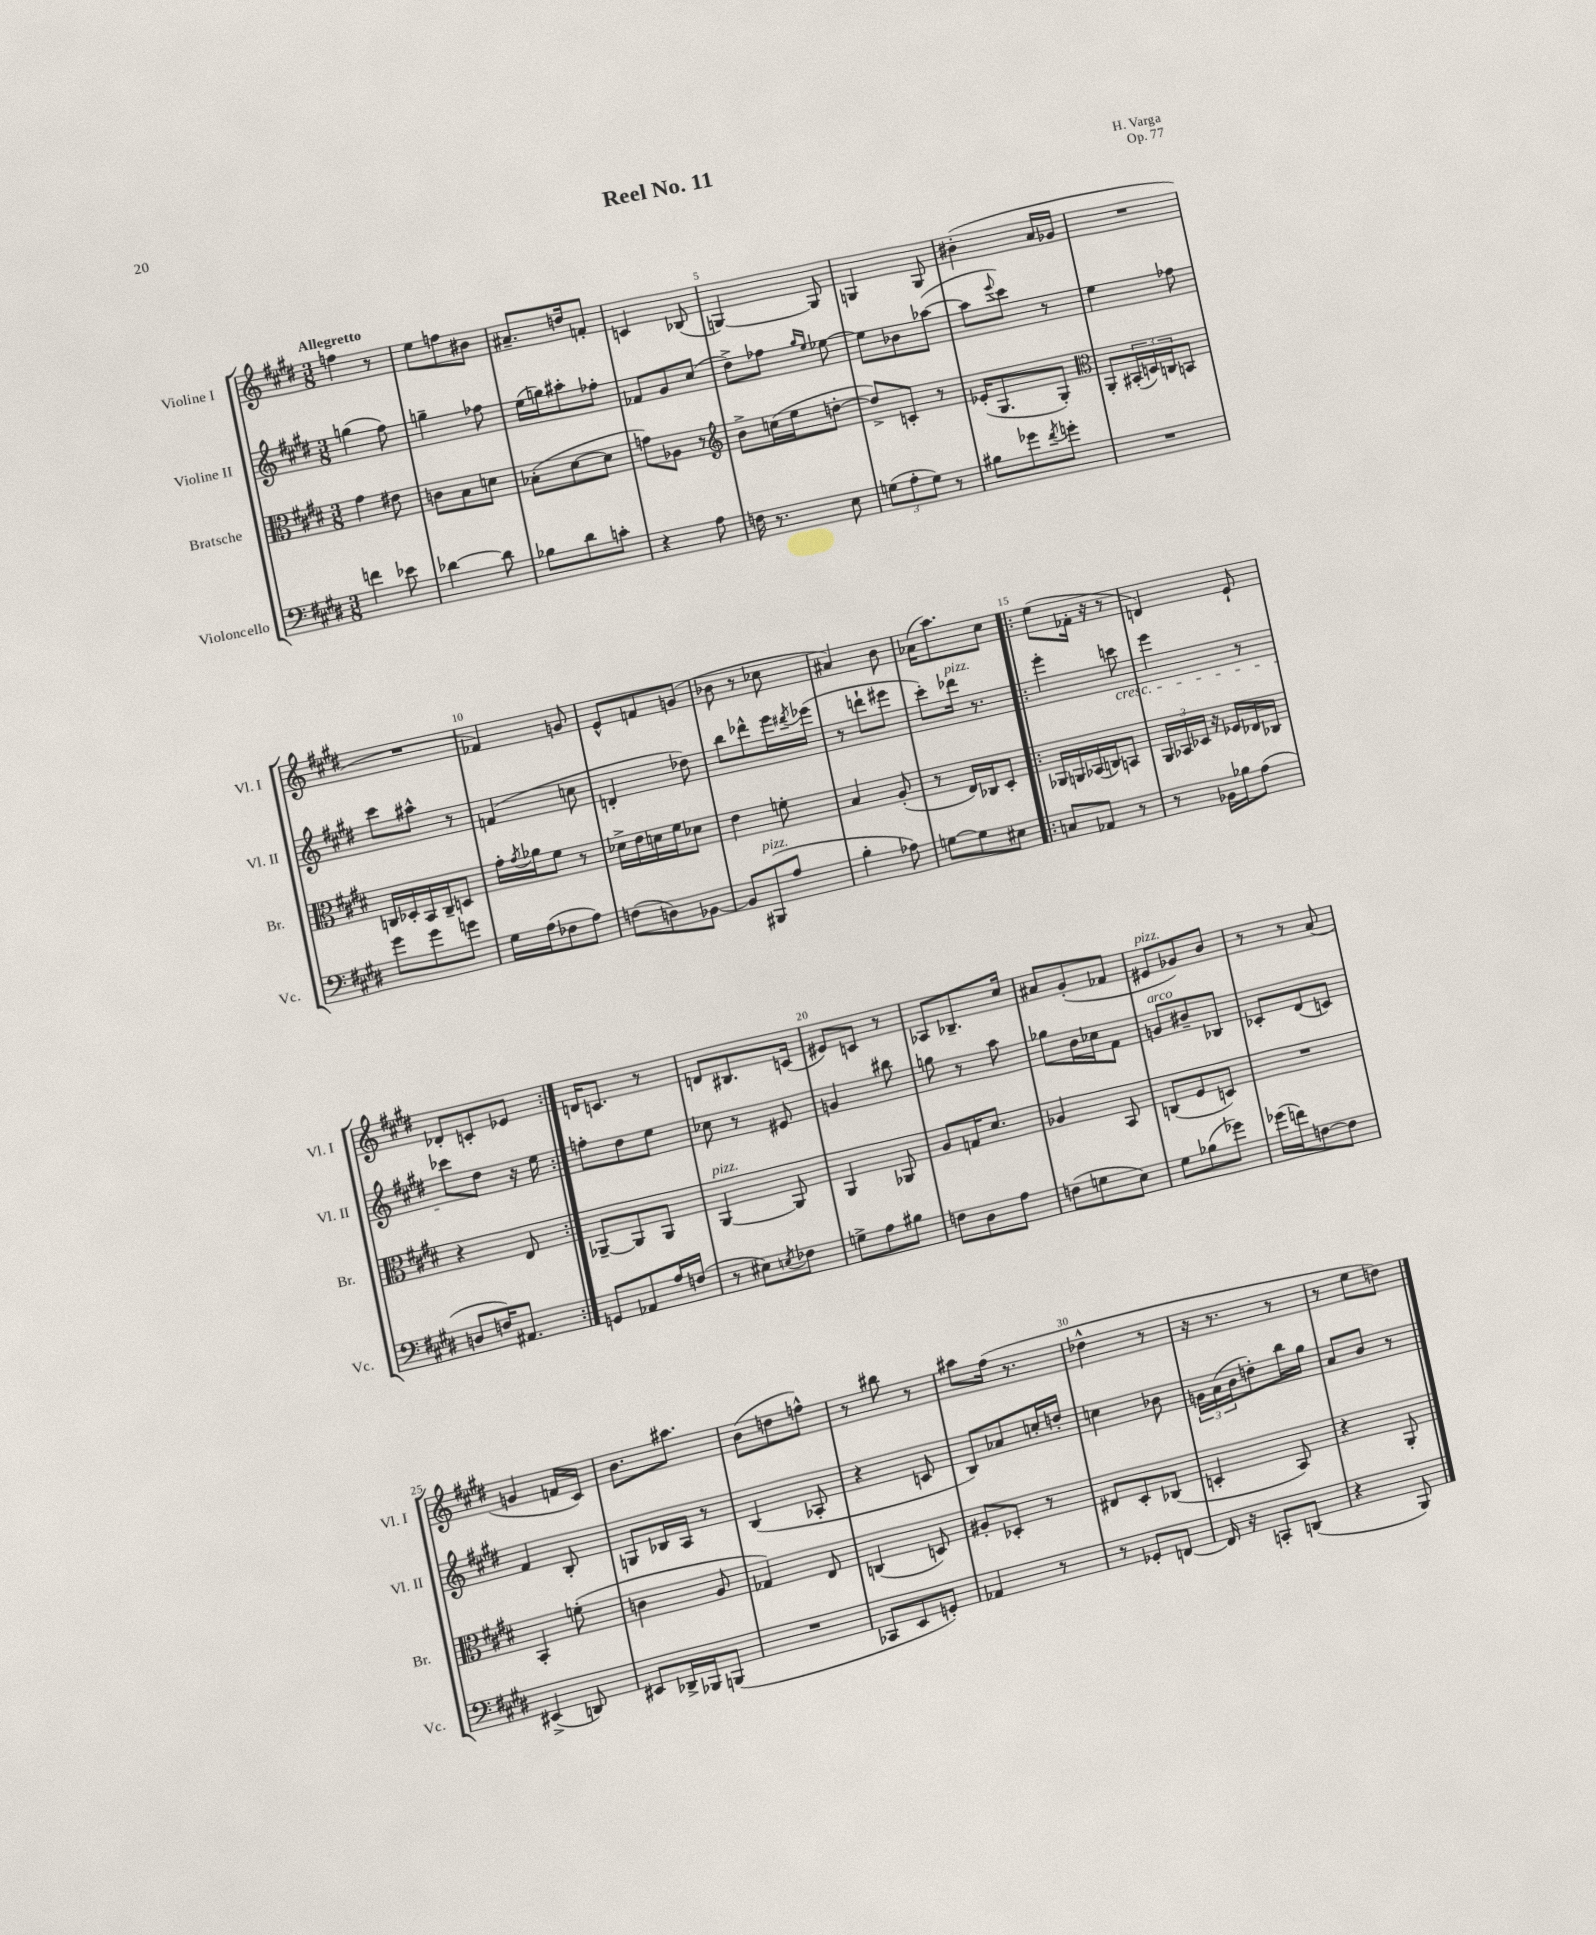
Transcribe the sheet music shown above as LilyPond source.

\header { title = "Reel No. 11" composer = "H. Varga" opus = "Op. 77" }
<<
\new StaffGroup <<
\new Staff = "s0" \with { instrumentName = "Violine I" shortInstrumentName = "Vl. I" } {
    \clef treble \key e \major \numericTimeSignature \time 3/8 \tempo "Allegretto"
    f''4 r8 |
    e''8 f''8 bis'8 |
    ais'8.-- d''16 f'8-. |
    c'4 bes8( |
    g4~) g8 |
    g4 g8 |
    bis'4-.( a'16 ges'16 |
    R4. |
    R4. |
    fes'4) g'8 |
    e'8-^ f'8 g'8( |
    bes'8 r8 ces''8 |
    ais'4) b'8 |
    aes'16( a''8.) cis''8 |
    \repeat volta 2 { e''8( fes'16-. r16 r8 |
    d'4) e'8-! |
    des'8-. c'8-. ees'8 | }
    d'16 c'8. r8 |
    d'8 bis8. c'16( |
    eis'8) c'8 r8 |
    aes8 bes8.-- cis''16 |
    ais'8 gis'8-.( fes'8 |
    eis'8^\markup { \italic "pizz." } ges'8) b'8 |
    r8 r8 a'8( |
    g'4 f'16 cis'16) |
    b'8. ais''8. |
    b'8( d''8 f''8-^) |
    r8 bis''8 r8 |
    ais''8 fis''16( r8. |
    des''4-^ r8 |
    r16 r8. r8 |
    r8 e''8 d''8) \bar "|." |
}
\new Staff = "s1" \with { instrumentName = "Violine II" shortInstrumentName = "Vl. II" } {
    \clef treble \key e \major \numericTimeSignature \time 3/8
    g''4( fis''8) |
    g''4-- fes''8 |
    e''16( g''16) ais''8-. fes''8-. |
    fes'8 gis'8 cis''8( |
    dis''8->) fes''8 \grace { gis''16 e''16 } ees''8~ |
    ees''8 bes'8 aes''8~( |
    aes''8 \appoggiatura { e'''8 } cis'''8) r8 |
    e''4 fes''8 |
    cis'''8 ais''8-^ r8 |
    f'4( c''8 |
    d'4-. des''8) |
    b''8 des'''8-^ e'''16 \acciaccatura { dis'''8 } ees'''16( |
    r8 d'''8-! eis'''8 |
    cis'''8-.) des'''16^\markup { \italic "pizz." } r8. |
    \repeat volta 2 { e'''4-. c'''8\cresc |
    e'''4 r8 |
    ces'''8\! dis''8 r16 e''16 | }
    f''8-. dis''8 e''8 |
    ces''8 r8 eis'8 |
    g'4 bis''8 |
    g''8 r8 a''8 |
    ges''8 b'16 ces''16 fis'8 |
    g'8^\markup { \italic "arco" } bis'8-- bes8 |
    ces'8-. dis'8( c'8) |
    fis'4 b8-. |
    g8 bes16 a16 r8 |
    b4( aes8-. |
    r4 c'8 |
    b8) aes'8 c''16-. d''16-. |
    c''4 bes'8 |
    \tuplet 3/2 { g'16 a'16( b'16 } d''8-.) b''16 gis''16 |
    a'8 b'8 r8 \bar "|." |
}
\new Staff = "s2" \with { instrumentName = "Bratsche" shortInstrumentName = "Br." } {
    \clef alto \key e \major \numericTimeSignature \time 3/8
    gis'4 eis'8 |
    c'8 b8 d'8 |
    bes8-.( dis'8~ dis'8 |
    g'8) aes8 r8 |
    \clef treble b'8-> c''16( e''16 d''8~-. |
    d''8->) c'8-. r8 |
    ees'16-.( gis8. gis8-.) |
    \clef alto a,8-. \tuplet 3/2 { bis,16-.( d16) c16 } b,8 |
    c16 des16-. b,16 c16-- d8 |
    gis'16-. \acciaccatura { gis'8 } aes'16 fis'8 r8 |
    des'16-> e'16 d'16 fis'16 des'8 |
    e'4 f'8-. |
    b4 a8-.( |
    r8 e16) ces16 dis8-. |
    \repeat volta 2 { aes,16 a,16 bes,16( c16) b,8 |
    \tuplet 3/2 { a,16 bes,16 des16 } r16 fes16 ees16 ces16 |
    r4 e8 | }
    aes,8~-- aes,8 aes,8 |
    a,4~^\markup { \italic "pizz." } a,8 |
    a,4 aes,8 |
    a8 g16 dis'8. |
    aes4 b,8 |
    c8( fis8 d8) |
    R4. |
    b,4-. f'8-.( |
    c'4 a8 |
    ges4) e8 |
    c4( d8) |
    ais8-. des8-. r8 |
    eis8 dis8-. ces8( |
    d4-. b,8) |
    r4 a,8-. \bar "|." |
}
\new Staff = "s3" \with { instrumentName = "Violoncello" shortInstrumentName = "Vc." } {
    \clef bass \key e \major \numericTimeSignature \time 3/8
    f'4 ees'8 |
    des'4~ des'8 |
    bes8 dis'8 c'8-. |
    r4 a8 |
    f16 r8. e8 |
    \tuplet 3/2 { g8( a8-. g8) } r8 |
    bis8 ges'8 \acciaccatura { fis'8 } g'8-. |
    R4. |
    gis'8 gis'8 g'8 |
    gis16 a16( fes8 a8) |
    f8( d8) bes,8~ |
    bes,8 bis,,8^\markup { \italic "pizz." }( a8 |
    b4-. aes8) |
    g8~ g8 eis8 |
    \repeat volta 2 { c8 aes,8 r8 |
    r8 bes,16 bes16 a8( |
    d8 f16) ais,8. | }
    g,8 aes,8 a16 f16( |
    r8 eis8) \acciaccatura { e8 } fes8 |
    g8-> a8 bis8 |
    f8 dis8 a8 |
    f8( g8 e8) |
    gis8 bes8( ges'8) |
    ges'16( f'16) f8~ f8 |
    eis,4->( d,8) |
    eis,8 des,16-> bes,,16 b,,8( |
    R4. |
    ces,8 e,8 g,8-.) |
    aes,4 r8 |
    r8 ges,8-. f,8~ |
    f,16 r16 c,8-. d,8( |
    r4 b,,8) \bar "|." |
}
>>
>>
\layout { \context { \Score \override BarNumber.break-visibility = ##(#f #t #t) barNumberVisibility = #(every-nth-bar-number-visible 5) } }
